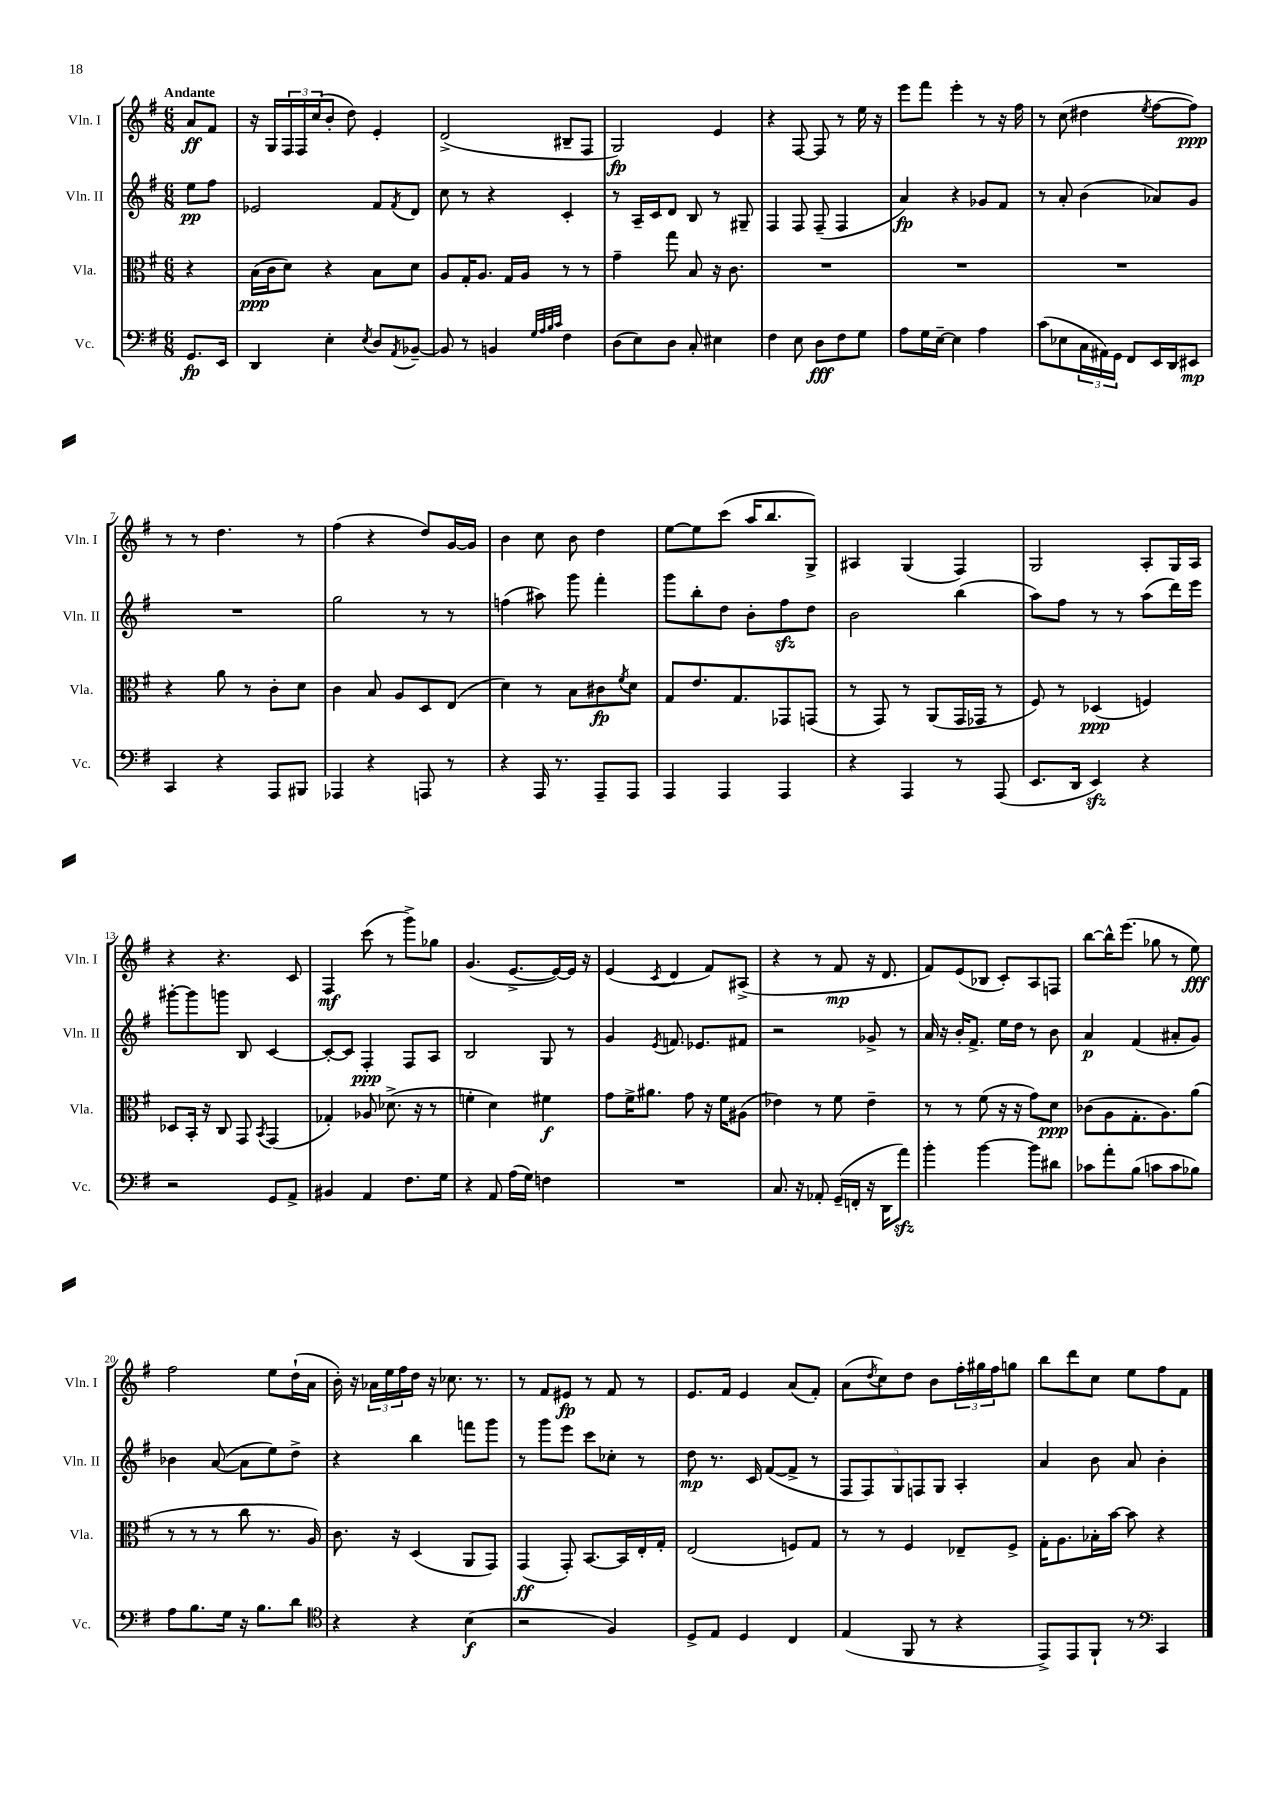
<<
\new StaffGroup <<
\new Staff = "s0" \with { instrumentName = "Vln. I" shortInstrumentName = "Vln. I" } {
    \clef treble \key g \major \numericTimeSignature \time 6/8 \partial 4 \tempo "Andante"
    a'8\ff fis'8 |
    r16 g16 \tuplet 3/2 { fis16 fis16 c''16( } b'8-. d''8) e'4-. |
    d'2->( bis8-- fis8 |
    g2\fp) e'4 |
    r4 fis8~ fis8 r8 e''16 r16 |
    e'''8 fis'''8 e'''4-. r8 r16 fis''16 |
    r8 c''8( dis''4 \acciaccatura { e''8 } fis''8~ fis''8\ppp) |
    r8 r8 d''4. r8 |
    fis''4( r4 d''8) g'16~ g'16 |
    b'4 c''8 b'8 d''4 |
    e''8~ e''8 c'''8( a''16 b''8. g8->) |
    ais4 g4( fis4) |
    g2 a8-. g16 a16 |
    r4 r4. c'8 |
    fis4\mf c'''8( r8 g'''8->) ges''8 |
    g'4.( e'8.~-> e'16~) e'16 r16 |
    e'4( \acciaccatura { c'8 } d'4 fis'8) ais8->( |
    r4 r8 fis'8\mp r16 d'8. |
    fis'8) e'8( bes8 c'8-.) a8 f8 |
    b''8~ b''16-^ e'''8.( ges''8 r8 e''8\fff) |
    fis''2 e''8 d''16-!( a'16 |
    b'16-.) r16 \tuplet 3/2 { aes'16 e''16 fis''16 } d''16 r16 ces''8. r8. |
    r8 fis'8 eis'8\fp r8 fis'8 r8 |
    e'8. fis'16 e'4 a'8( fis'8-.) |
    a'8( \acciaccatura { d''8 } c''8) d''8 b'8 \tuplet 3/2 { fis''16-. gis''16 fis''16 } g''8 |
    b''8 d'''8 c''8 e''8 fis''8 fis'8 \bar "|." |
}
\new Staff = "s1" \with { instrumentName = "Vln. II" shortInstrumentName = "Vln. II" } {
    \clef treble \key g \major \numericTimeSignature \time 6/8 \partial 4
    e''8\pp fis''8 |
    ees'2 fis'8 \acciaccatura { fis'8 } d'8 |
    c''8 r8 r4 c'4-. |
    r8 a16-- c'16 d'8 b8 r8 gis8-- |
    fis4 fis8 fis8--( fis4 |
    a'4\fp) r4 ges'8 fis'8 |
    r8 a'8-. b'4( aes'8) g'8 |
    R2. |
    g''2 r8 r8 |
    f''4( ais''8) g'''8 fis'''4-. |
    g'''8 b''8-. d''8 b'8-. fis''8\sfz d''8 |
    b'2 b''4( |
    a''8) fis''8 r8 r8 a''8( d'''16) e'''16 |
    gis'''8~-. gis'''8 g'''8 b8 c'4~ |
    c'8~-. c'8 fis4-.\ppp fis8 a8 |
    b2 g8 r8 |
    g'4 \acciaccatura { e'8 } f'8. ees'8. fis'8 |
    r2 ges'8-> r8 |
    a'16 r16 b'16-. fis'8.-> e''16 d''16 r8 b'8 |
    a'4\p fis'4( ais'8-. g'8) |
    bes'4 a'8~( a'8 e''8) d''8-> |
    r4 b''4 f'''8 g'''8 |
    r8 g'''8 e'''8 c'''8 ces''8-. r8 |
    d''8\mp r8. c'16 fis'8~( fis'8-> r8 |
    \tuplet 5/4 { fis8 fis8) g8 f8 g8 } a4-. |
    a'4 b'8 a'8 b'4-. \bar "|." |
}
\new Staff = "s2" \with { instrumentName = "Vla." shortInstrumentName = "Vla." } {
    \clef alto \key g \major \numericTimeSignature \time 6/8 \partial 4
    r4 |
    b16\ppp( c'16 d'8) r4 b8 d'8 |
    a8 g16-. a8. g16 a16 r8 r8 |
    g'4-- g''8 b8 r16 c'8. |
    R2. |
    R2. |
    R2. |
    r4 a'8 r8 c'8-. d'8 |
    c'4 b8 a8 d8 e8( |
    d'4) r8 b8 cis'8\fp \acciaccatura { fis'8 } d'8 |
    g8 e'8. g8. ges,8 g,8( |
    r8 g,8) r8 a,8( g,16 ges,16 r8 |
    fis8) r8 des4\ppp( f4) |
    des8 b,16-. r16 c8 g,8 \acciaccatura { b,8 } g,4( |
    ges4-.) aes8 des'8.->( r16 r8 |
    f'4-. d'4) fis'4\f |
    g'8 fis'16-> ais'8. g'8 r16 fis'16 ais8( |
    ees'4) r8 fis'8 ees'4-- |
    r8 r8 fis'8( r16 r16 g'8) d'8\ppp |
    ces'8( a8 g8.-. a8.) a'8( |
    r8 r8 r8 c''8 r8. a16) |
    c'8. r16 d4( a,8 g,8) |
    g,4\ff( g,8-.) b,8.~ b,16 e16-. g16-. |
    e2( f8) g8 |
    r8 r8 fis4 ees8-- fis8-> |
    g16-. a8. bes16-. b'16~ b'8 r4 \bar "|." |
}
\new Staff = "s3" \with { instrumentName = "Vc." shortInstrumentName = "Vc." } {
    \clef bass \key g \major \numericTimeSignature \time 6/8 \partial 4
    g,8.\fp e,16 |
    d,4 e4-. \acciaccatura { e8 } d8 \acciaccatura { a,8 } bes,8~-- |
    bes,8 r8 b,4 \grace { g32 a32 b32 c'32 } fis4 |
    d8( e8) d8 c8-. eis4 |
    fis4 e8 d8\fff fis8 g8 |
    a8 g16 e16~-- e4 a4 |
    c'8( ees8 \tuplet 3/2 { c16 ais,16) g,16 } fis,8 e,16 d,16 eis,8\mp |
    c,4 r4 a,,8 bis,,8 |
    aes,,4 r4 a,,8 r8 |
    r4 a,,16 r8. a,,8-- a,,8 |
    a,,4 a,,4 a,,4 |
    r4 a,,4 r8 a,,8( |
    e,8. d,16 e,4\sfz) r4 |
    r2 g,8 a,8-> |
    bis,4 a,4 fis8. g16 |
    r4 a,8 a16( g16) f4 |
    R2. |
    c8. r16 aes,8-. g,16--( f,16-. r16 d,16 a'8\sfz) |
    b'4-. b'4~ b'8 dis'8 |
    ces'8 a'8-. b8( c'8 c'8 bes8) |
    a8 b8. g16 r16 b8. d'8 |
    \clef tenor r4 r4 b4\f( |
    r2 fis4) |
    d8-> e8 d4 c4 |
    e4( fis,8 r8 r4 |
    e,8->) e,8 fis,8-! r8 \clef bass c,4 \bar "|." |
}
>>
>>
